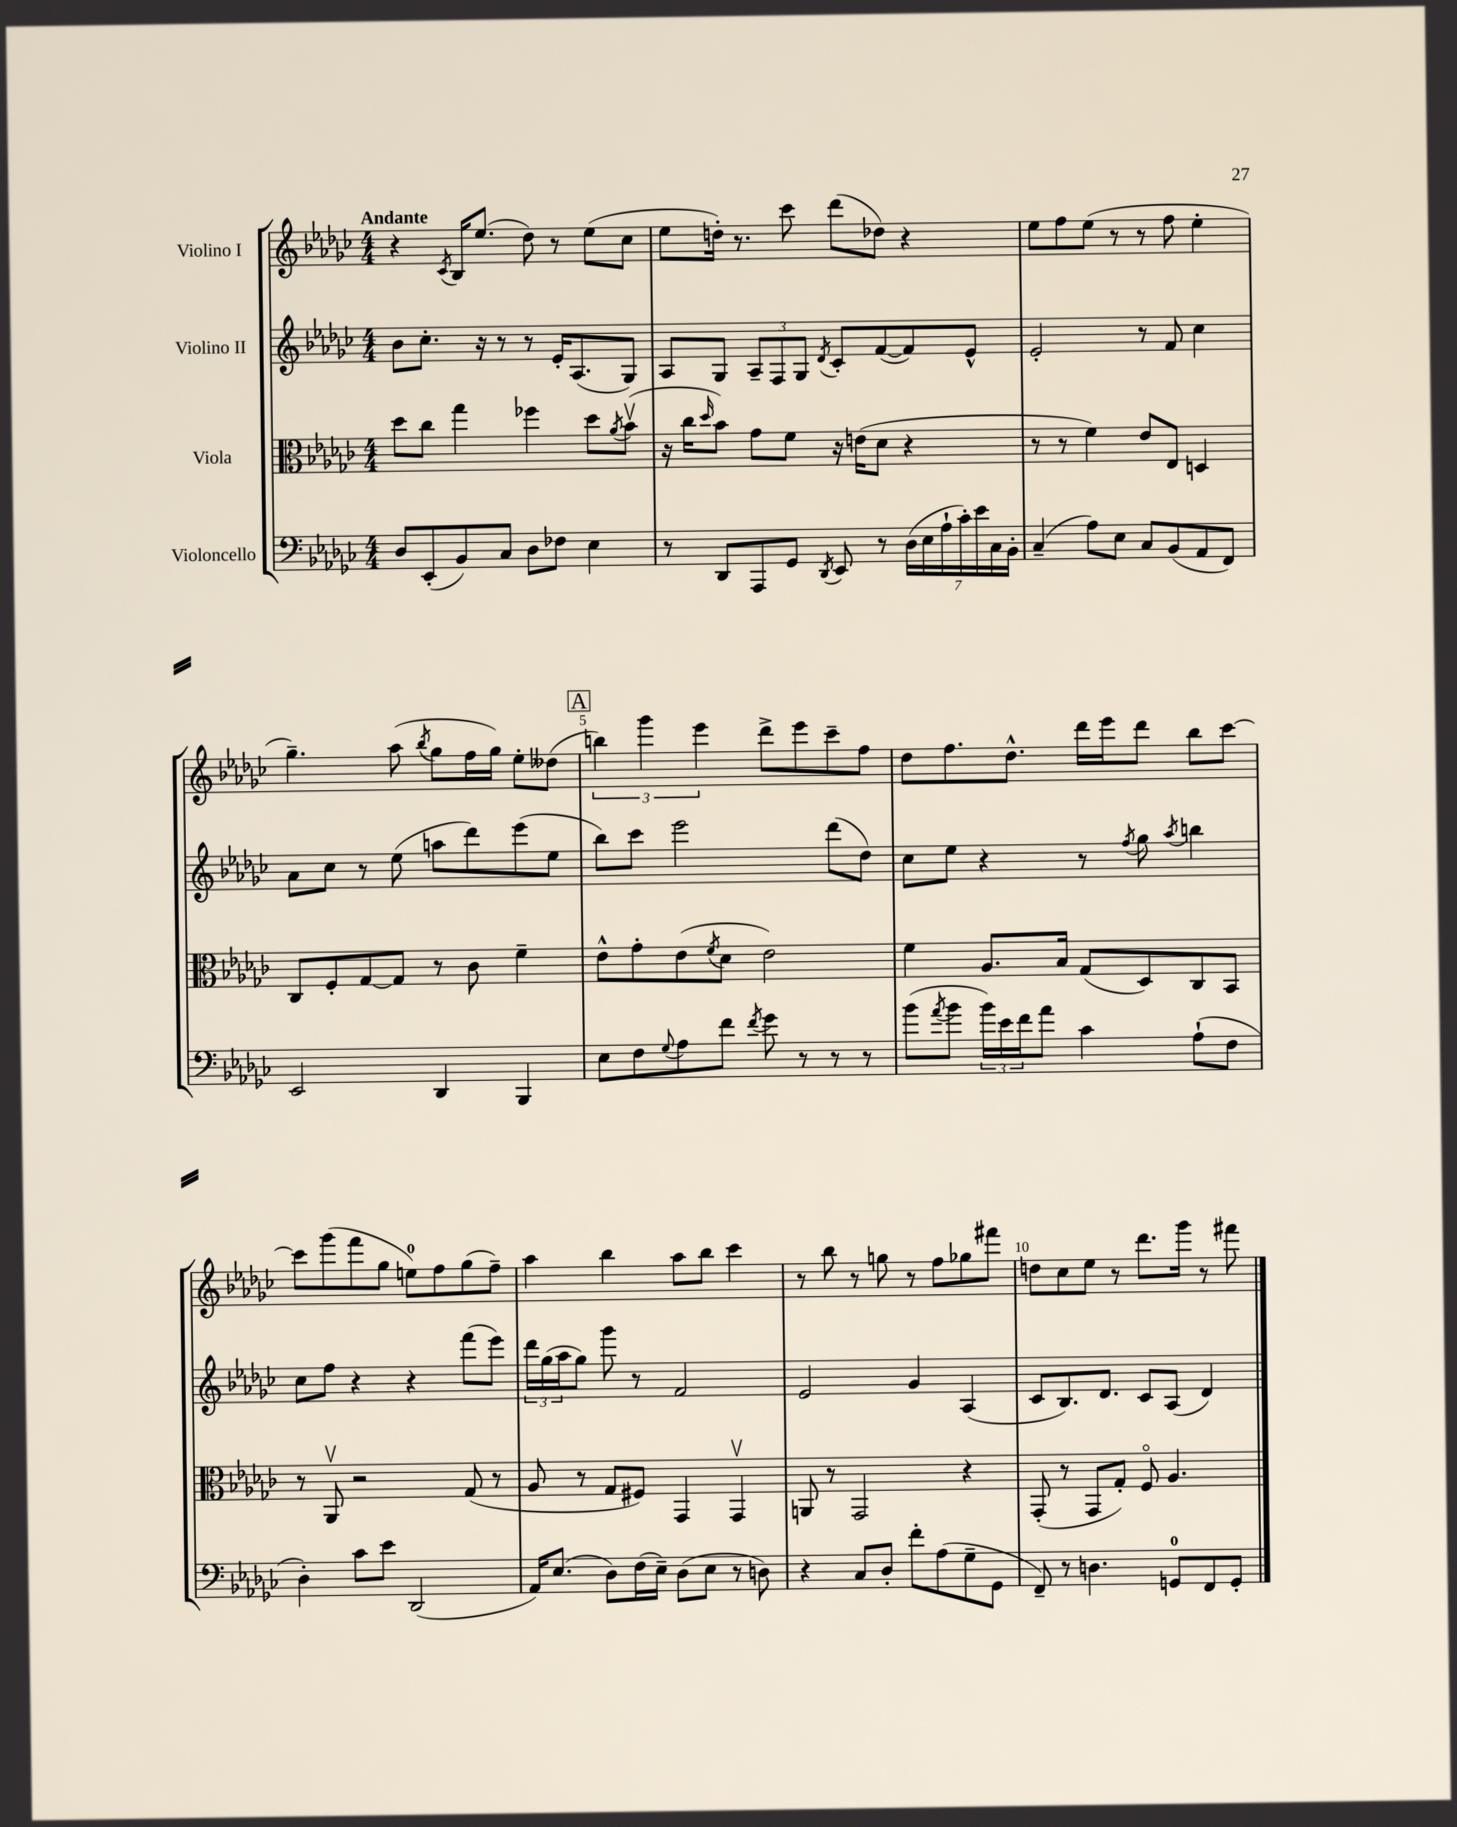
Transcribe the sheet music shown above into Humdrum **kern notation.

**kern	**kern	**kern	**kern
*staff4	*staff3	*staff2	*staff1
*clefF4	*clefC3	*clefG2	*clefG2
*k[b-e-a-d-g-c-]	*k[b-e-a-d-g-c-]	*k[b-e-a-d-g-c-]	*k[b-e-a-d-g-c-]
*M4/4	*M4/4	*M4/4	*M4/4
8D-/L	8dd-\L	8b-\L	4r
(8EE-'/	8cc-\J	8.cc-'\J	.
.	.	.	8qc-/
8BB-/)	4gg-\	.	16B-/LK
.	.	16r	(8.ee-/J
8C-/J	.	8r	.
8D-\L	4ff-\	8r	8dd-\)
8F-\J	.	16e-'/LK	8r
.	.	(8.A-/	.
4E-\	8dd-\L	.	(8ee-\L
.	8qa-/	.	.
.	(8b-v\J	8G-/J)	8cc-\J
=	=	=	=
8r	16r	8A-/L	8ee-\L
.	16cc-\LK	.	.
.	16qqdd-/	.	.
8DD-/L	8b-\J)	8G-/J	16dd'\Jk)
.	.	.	8.r
8AAA-/	8g-\L	12A-~/L	.
.	.	12F/	.
8GG-/J	8f\J	.	8ccc-\
.	.	12G-/J	.
8qDD-/	.	8qd-/	.
8EE-/	16r	8c-'/L	(8ddd-\L
.	(16e\LK	.	.
8r	8d-\J	([8f/	8dd-\J)
(28D-\LL	4r	8f/])	4r
28E-\	.	.	.
28A-`\	.	.	.
28c-'\)	.	.	.
.	.	8e-^^/J	.
28e-\	.	.	.
28C-\	.	.	.
28BB-'\JJ	.	.	.
=	=	=	=
(4C-~/	8r	2e-'/	8ee-\L
.	8r	.	8ff\
8A-\L)	4f\)	.	(8ee-\J
8E-\J	.	.	8r
8C-/L	8e-/L	8r	8r
(8BB-/	8E-/J	8f/	8ff\
8AA-/	4D/	4cc-\	4ee-'\
8FF/J)	.	.	.
=	=	=	=
2EE-/	8C-/L	8a-\L	4.gg-~\)
.	8F'/	8cc-\J	.
.	[8G-/	8r	.
.	8G-/]J	(8ee-\	(8aa-\
.	.	.	8qbb-/
4DD-/	8r	8aa\L	8gg-\L
.	8c-\	8ddd-\)	16ff\L
.	.	.	16gg-\JJ)
4BBB-/	4f~\	(8eee-\	8ee-'\L
.	.	8ee-\J	(8dd--\J
=	=	=	=
8E-\L	8e-^^\L	8bb-\L)	6bb\)
8F\	8g-'\	8ccc-\J	.
.	.	.	6ggg-\
8qqG-/	.	.	.
8A-\	(8e-\	2eee-\	.
.	.	.	6eee-\
.	8qf/	.	.
8f\J	8d-\J	.	.
8qf/	.	.	.
8g-\	2e-\)	.	8ddd-^\L
8r	.	.	8eee-\
8r	.	(8ddd-\L	8ccc-~\
8r	.	8dd-\J)	8ff\J
=	=	=	=
(8b-\L	4f\	8cc-\L	8dd-\L
8qa-/	.	.	.
8b-\J	.	8ee-\J	8.ff\
24b-\LL)	8.A-/L	4r	.
24e-\	.	.	.
.	.	.	8.dd-^^\J
24f\J	.	.	.
8a-\J	.	.	.
.	16B-/Jk	.	.
4c-\	(8G-/L	8r	16ddd-\LL
.	.	.	16eee-\J
.	.	8qff/	.
.	8D-/)	8gg-\	8ddd-\J
.	.	8qaa-/	.
(8A-`\L	8C-/	4bb\	8bb-\L
8F\J	8BB-/J	.	[8ccc-\J
=	=	=	=
4D-'\)	8r	8cc-\L	8ccc-\]L
.	8AA-v/	8ff\J	(8ggg-\
8c-\L	2r	4r	8fff\
8e-\J	.	.	8gg-\J
(2DD-/	.	4r	8ee\L)
.	.	.	8ff\
.	(8G-/	(8fff\L	(8gg-\
.	8r	8eee-\J)	8ff~\J)
=	=	=	=
16AA-/LK)	8A-/	24ddd-\LL	4aa-\
.	.	(24gg-\	.
(8.E-/J	.	.	.
.	.	24aa-\J	.
.	8r	8gg-\J)	.
8D-\L)	8G-/L	8ggg-\	4bb-\
(16F\L	8F#/J)	8r	.
16E-~\JJ)	.	.	.
(8D-\L	4GG-/	2f/	8aa-\L
8E-\J	.	.	8bb-\J
8r	4GG-v/	.	4ccc-\
8D\)	.	.	.
=	=	=	=
4r	8AA/	2e-/	8r
.	8r	.	8bb-\
8C-/L	2GG-/	.	8r
8D-'/J	.	.	8gg\
8f'\L	.	4g-/	8r
(8A-\	.	.	8ff\L
8G-~\	4r	(4A-/	8gg-\
8GG-\J	.	.	8fff#\J
=	=	=	=
8FF~/)	(8GG-'/	8c-/L	8dd\L
8r	8r	8.B-/)	8cc-\
4.D\	8GG-/L	.	8ee-\J
.	.	8.d-/J	.
.	8G-'/J)	.	8r
.	8Fo/	8c-/L	8.ddd-\L
8GG/L	4.A-/	(8A-/J	.
.	.	.	16ggg-\Jk
8FF/	.	4d-/)	8r
8GG'/J	.	.	8fff#\
==	==	==	==
*-	*-	*-	*-
